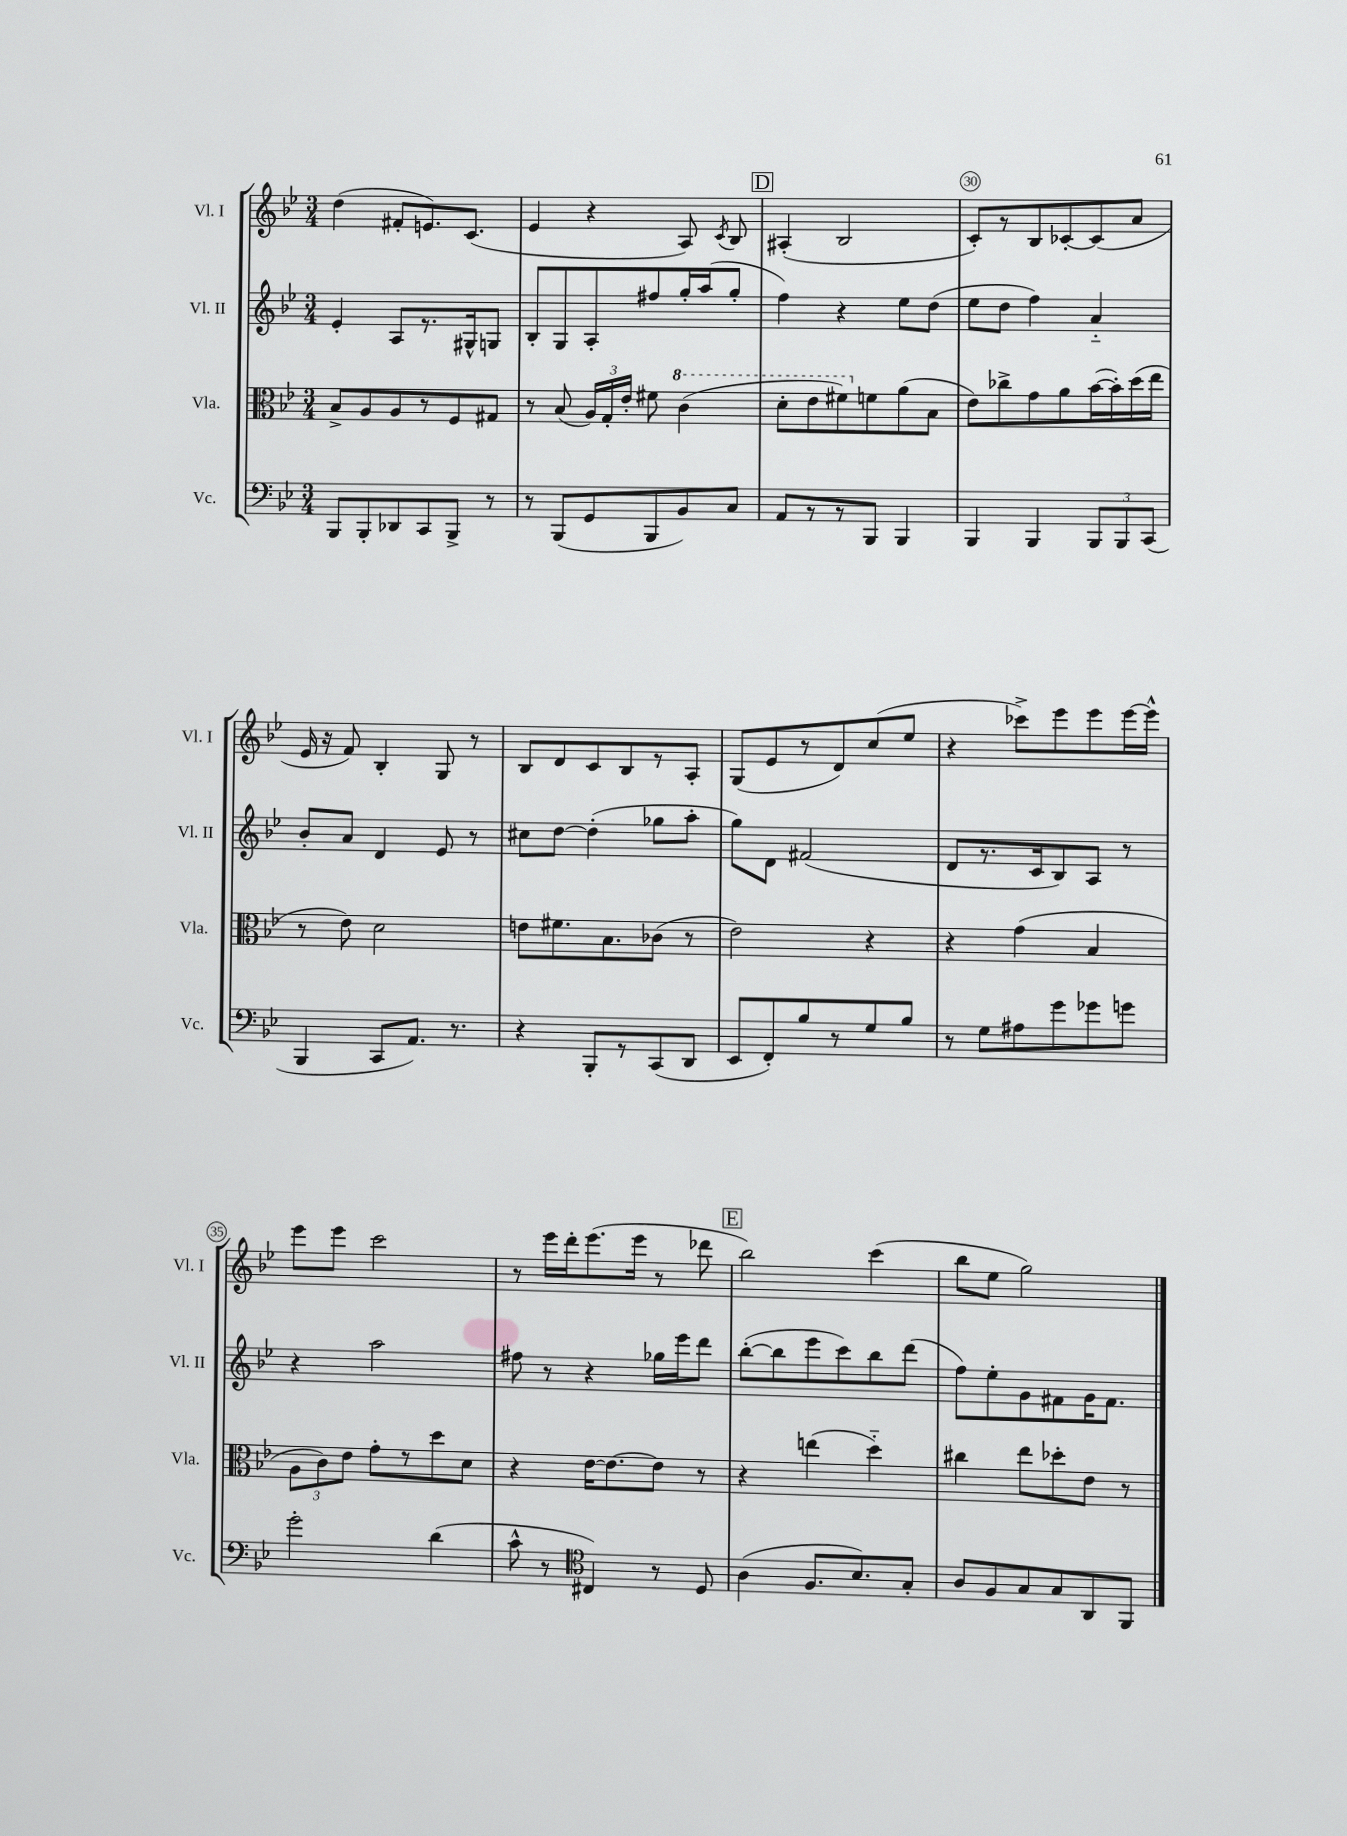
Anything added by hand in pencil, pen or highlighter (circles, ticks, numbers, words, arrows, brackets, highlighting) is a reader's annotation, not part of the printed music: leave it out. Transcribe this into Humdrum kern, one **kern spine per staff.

**kern	**kern	**kern	**kern
*staff4	*staff3	*staff2	*staff1
*clefF4	*clefC3	*clefG2	*clefG2
*k[b-e-]	*k[b-e-]	*k[b-e-]	*k[b-e-]
*M3/4	*M3/4	*M3/4	*M3/4
8BBB-/L	8B-^/L	4e-'/	(4dd\
8BBB-'/	8A/	.	.
8DD-/	8A/	8A/L	8f#'/L
8CC/	8r	8.r	8.e/)
8BBB-^/J	8F/	.	.
.	.	16G#^^/k	(8.c/J
8r	8G#/J	8G/J	.
=	=	=	=
8r	8r	8B-'/L	4e-/
(8BBB-/L	(8B-/	8G/	.
8GG/	24A/LL)	8A'/	4r
.	24G'/	.	.
.	24e-'/JJ	.	.
8BBB-/	8f#\	8ff#/	.
8BB-/)	(4cc\	16gg'/L	8A/)
.	.	(16aa/J	.
.	.	.	8qc/
8C/J	.	8gg'/J	8B-/
=	=	=	=
8AA/L	8dd'\L	4ff\)	(4A#'/
8r	8ee-\	.	.
8r	8ff#\)	4r	2B-/
8BBB-/J	8f\	.	.
4BBB-/	(8a\	8ee-\L	.
.	8B-\J	(8dd\J	.
=	=	=	=
4BBB-/	8e-\L)	8ee-\L	8c'/L)
.	8cc-^\	8dd\J	8r
4BBB-/	8g\	4ff\)	8B-/
.	8a\	.	[8c-'/
12BBB-/L	([16b-\L	4a'~/	(8c-/]
.	16b-'\])	.	.
12BBB-/	.	.	.
.	(16dd\	.	8a/J
(12CC/J	.	.	.
.	16ee-\JJ	.	.
=	=	=	=
4BBB-/	8r	8b-'/L	16e-/
.	.	.	16r
.	8e-\)	8a/J	8f/)
8CC/L	2d\	4d/	4B-'/
8.AA/J)	.	.	.
.	.	8e-/	8G/
8.r	.	.	.
.	.	8r	8r
=	=	=	=
4r	8e\L	8cc#\L	8B-/L
.	8.f#\	[8dd\J	8d/
8BBB-'/L	.	(4dd'\]	8c/
.	8.B-\	.	.
8r	.	.	8B-/
(8CC/	(8c-\J	8gg-\L	8r
8DD/J	8r	8aa'\J	8A'/J
=	=	=	=
8EE-/L	2e-\)	8gg\L)	(8G/L
8FF'/)	.	8d\J	8e-/
8B-/	.	(2f#/	8r
8r	.	.	8d/)
8G/	4r	.	(8cc/
8B-/J	.	.	8ee-/J
=	=	=	=
8r	4r	8d/L	4r
8G\L	.	8.r	.
8A#\	(4g\	.	8ccc-^\L)
.	.	16c/k	.
8g\	.	8B-/)	8eee-\
8g-\	4B-/	8A/J	8eee-\
8g\J	.	8r	[16eee-\L
.	.	.	16eee-^^\]JJ
=	=	=	=
2g'\	12A\L	4r	8eee-\L
.	12c\)	.	.
.	.	.	8eee-\J
.	12e-\J	.	.
.	8g'\L	2aa\	2ccc\
.	8r	.	.
(4d\	8dd\	.	.
.	8d\J	.	.
=	=	=	=
8c^^\	4r	8ff#\	8r
8r	.	8r	16eee-\LL
.	.	.	16ddd'\J
*clefC4	*	*	*
4C#/)	[16e-\LK	4r	(8.eee-\
.	8.e-\_	.	.
.	.	.	16eee-\Jk
8r	8e-\]J	16gg-\LL	8r
.	.	16eee-\J	.
8D/	8r	8ddd\J	8ddd-\
=	=	=	=
(4A\	4r	([8bb-'\L	2bb-\)
.	.	8bb-\]	.
8.F/L	(4ee\	8eee-\	.
.	.	8ccc\)	.
8.B-/)	.	.	.
.	4dd'~\)	8bb-\	(4ccc\
8G'/J	.	(8ddd\J	.
=	=	=	=
8A/L	4cc#\	8ff\L)	8bb-\L
8F/	.	8ee-'\	8ee-\J
8G/	8ee-\L	8g\	2gg\)
8G/	8dd-'\	8f#\	.
8AA/	8e-\J	16g\K	.
.	.	8.f#\J	.
8FF/J	8r	.	.
==	==	==	==
*-	*-	*-	*-
